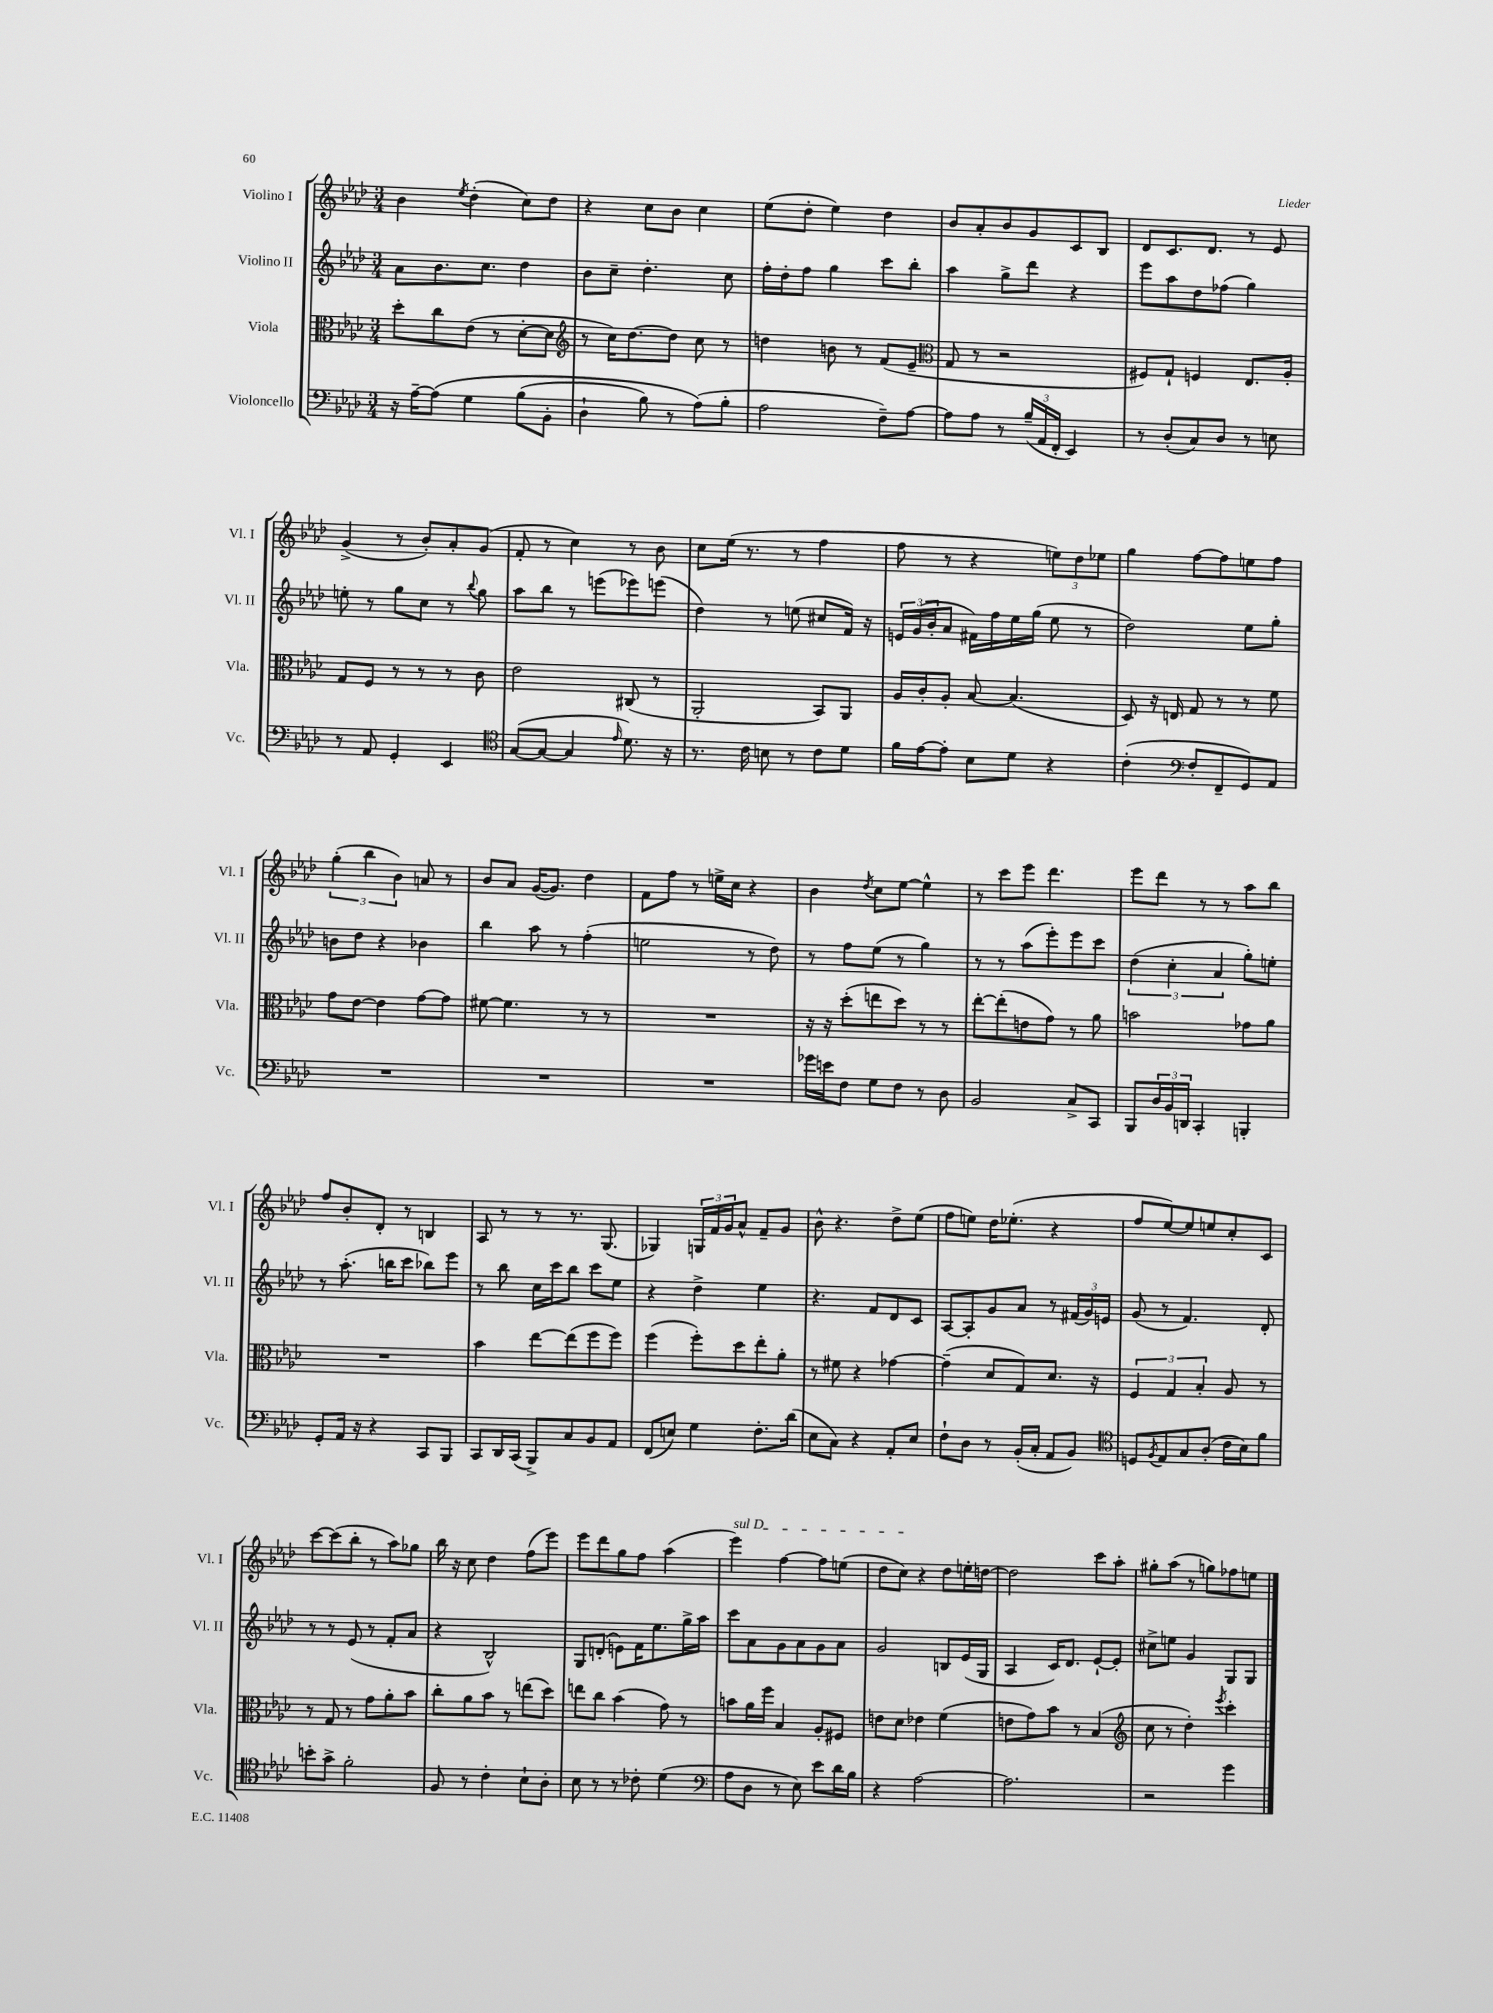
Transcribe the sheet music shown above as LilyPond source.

<<
\new StaffGroup <<
\new Staff = "s0" \with { instrumentName = "Violino I" shortInstrumentName = "Vl. I" } {
    \clef treble \key aes \major \numericTimeSignature \time 3/4
    bes'4 \acciaccatura { ees''8 } des''4-.( c''8) des''8 |
    r4 c''8 bes'8 c''4 |
    ees''8( des''8-. ees''4) des''4 |
    bes'8 aes'8-. bes'8 g'8 c'8 bes8 |
    des'8 c'8. des'8. r8 ees'8 |
    g'4->( r8 bes'8-.) aes'8-. g'8( |
    f'8-. r8 c''4) r8 bes'8 |
    c''8 ees''16( r8. r8 f''4 |
    f''8 r8 r4 \tuplet 3/2 { e''8) des''8 ees''8 } |
    g''4 f''8~ f''8 e''8 f''8 |
    \tuplet 3/2 { g''4-.( bes''4 bes'4) } a'8 r8 |
    bes'8 aes'8 g'16~( g'8.) des''4 |
    f'8 f''8 r8 e''16-> c''16 r4 |
    bes'4 \acciaccatura { des''8 } c''8 ees''8~ ees''4-^ |
    r8 c'''8 ees'''8 des'''4. |
    ees'''8 des'''8 r8 r8 aes''8 bes''8 |
    f''8 bes'8-. des'8-. r8 b4 |
    aes8 r8 r8 r8. g8.( |
    ges4) \tuplet 3/2 { g16 f'16 g'16 } aes'8-^ f'8-- g'8 |
    bes'8-^ r4. des''8-> ees''8( |
    f''8 e''8) des''16 ees''8.-.( r4 |
    f''8 ees''8~) ees''8 e''8 c''8-. c'8 |
    c'''8~ c'''8( bes''8-. r8 aes''8) ges''8 |
    bes''16 r16 c''8 des''4 f''8( ees'''8) |
    ees'''8 des'''8 g''8 f''8 aes''4( |
    \once \override TextSpanner.bound-details.left.text = \markup { \italic "sul D" } ees'''4\startTextSpan) f''4~ f''8 e''8( |
    des''8 c''8\stopTextSpan) r4 des''8 e''16-. d''16~ |
    d''2 c'''8 aes''8-. |
    gis''8-. aes''8( r8 g''8) fes''8 e''8 \bar "|." |
}
\new Staff = "s1" \with { instrumentName = "Violino II" shortInstrumentName = "Vl. II" } {
    \clef treble \key aes \major \numericTimeSignature \time 3/4
    aes'8 bes'8. c''8. des''4 |
    bes'8 c''8-- des''4.-. c''8 |
    f''16-. des''16-. f''8 g''4 c'''8 bes''8-. |
    aes''4 g''8-> des'''8 r4 |
    ees'''8 aes''8 des''8 fes''8( g''4) |
    e''8-. r8 g''8 c''8 r8 \appoggiatura { bes''8 } g''8 |
    aes''8 bes''8 r8 e'''8( ees'''8) e'''8( |
    des''4) r8 e''8( cis''8 f'16) r16 |
    \tuplet 3/2 { e'16 g'16( bes'16-. } aes'8 fis'16) f''16 ees''16 g''16( ees''8 r8 |
    des''2) ees''8 g''8-. |
    b'8 des''8 r4 bes'4 |
    bes''4 aes''8 r8 f''4-.( |
    e''2 r8 des''8) |
    r8 f''8 ees''8( r8 g''4) |
    r8 r8 aes''8( ees'''8-.) ees'''8 c'''8 |
    \tuplet 3/2 { des''4( c''4-. aes'4 } g''8-.) e''8-. |
    r8 aes''8.-.( b''16 c'''8 bes''8) ees'''8 |
    r8 bes''8 c''16 c'''16 bes''8 c'''8 ees''8 |
    r4 des''4-> ees''4 |
    r4. f'8 des'8 c'8 |
    aes8~ aes8-. g'8 aes'8 r8 \tuplet 3/2 { fis'16( g'16) e'16 } |
    g'8( r8 f'4.) des'8-. |
    r8 r8 ees'8( r8 f'8-. aes'8 |
    r4 bes2-^) |
    g8 d'8-.( e'8) f'16 ees''8. g''16-> aes''16 |
    c'''8 aes'8 g'8 aes'8 g'8 aes'8 |
    g'2 b8 ees'16( g16 |
    aes4 c'16) des'8. ees'8~-! ees'8-. |
    cis''8-> e''8 g'4 g8 g8 \bar "|." |
}
\new Staff = "s2" \with { instrumentName = "Viola" shortInstrumentName = "Vla." } {
    \clef alto \key aes \major \numericTimeSignature \time 3/4
    des''8-. c''8 ees'8( r8 des'8~-. des'8 |
    \clef treble r8 c''16) des''8.~ des''8 c''8 r8 |
    d''4 b'8 r8 f'8( ees'8-- |
    \clef alto g8 r8 r2 |
    fis8) g8-! f4 ees8. aes16-. |
    g8 f8 r8 r8 r8 c'8 |
    ees'2 cis8( r8 |
    aes,2-. bes,8) aes,8 |
    aes16 c'16-. aes8-. bes8~ bes4.( |
    des8) r16 e16 g8 r8 r8 f'8 |
    g'8 ees'8~ ees'4 g'8~ g'8 |
    fis'8~ fis'4. r8 r8 |
    R2. |
    r16 r16 des''8-.( e''8 des''8) r8 r8 |
    ees''8~-. ees''8-.( e'8 g'8) r8 aes'8 |
    b'2 ges'8 aes'8 |
    R2. |
    bes'4 ees''8~ ees''8( f''8 f''8) |
    f''4( f''8-.) des''8 ees''8-. aes'8-. |
    r8 fis'8 r4 ges'4~ |
    ges'4--( des'8 g8) des'8. r16 |
    \tuplet 3/2 { f4 g4 bes4-. } aes8 r8 |
    r8 g8 r8 g'8 aes'8-. bes'8 |
    c''8-. aes'8 bes'8 r8 e''8( des''8) |
    e''8 c''8 bes'4( g'8) r8 |
    b'8 aes'16 f''16 bes4 aes8-. fis8 |
    e'8 des'8 ees'4 f'4( |
    e'8 g'8) bes'8 r8 bes4( |
    \clef treble c''8 r8 des''4-.) \acciaccatura { ees'''8 } c'''4-. \bar "|." |
}
\new Staff = "s3" \with { instrumentName = "Violoncello" shortInstrumentName = "Vc." } {
    \clef bass \key aes \major \numericTimeSignature \time 3/4
    r16 aes16~-- aes8\( g4 bes8( bes,8-. |
    des4-! bes8) r8 aes8(\) bes8-. |
    aes2 f8--) aes8~ |
    aes8 aes8 r8 \tuplet 3/2 { bes16--( aes,16 f,16-. } ees,4) |
    r8 des8-.( c8) des8 r8 e8 |
    r8 aes,8 g,4-. ees,4 |
    \clef tenor g8~( g8~ g4 \grace { ees'16 } des'8.) r16 |
    r8. c'16 b8 r8 c'8 des'8 |
    f'16 ees'16~ ees'8-. bes8 des'8 r4 |
    c'4-.( \clef bass f8-. f,8-- g,8) aes,8 |
    R2. |
    R2. |
    R2. |
    ges'16 e'16 f8 g8 f8 r8 des8 |
    bes,2 c8-> c,8 |
    bes,,8 \tuplet 3/2 { des16 bes,16 d,16 } c,4-. b,,4-. |
    g,8-. aes,16 r16 r4 c,8 bes,,8 |
    c,8 des,16 c,16( bes,,8->) c8 bes,8 aes,8 |
    f,8( e8) g4 f8.-. des'16( |
    ees8 c8) r4 aes,8-. ees8 |
    f8-! des8 r8 bes,16-.( c16-. aes,8 bes,8) |
    \clef tenor d8 \acciaccatura { f8 } ees8 g8 aes8-.( c'16 bes16) f'8 |
    b'8-. g'8-> f'2-. |
    f8 r8 c'4-. bes8-! aes8-. |
    bes8 r8 r8 ces'8-. des'4( |
    \clef bass aes8 des8 r8 ees8) ees'8 des'16 bes16 |
    r4 aes2~ |
    aes2. |
    r2 g'4 \bar "|." |
}
>>
>>
\layout { \context { \Score \remove "Bar_number_engraver" } }
